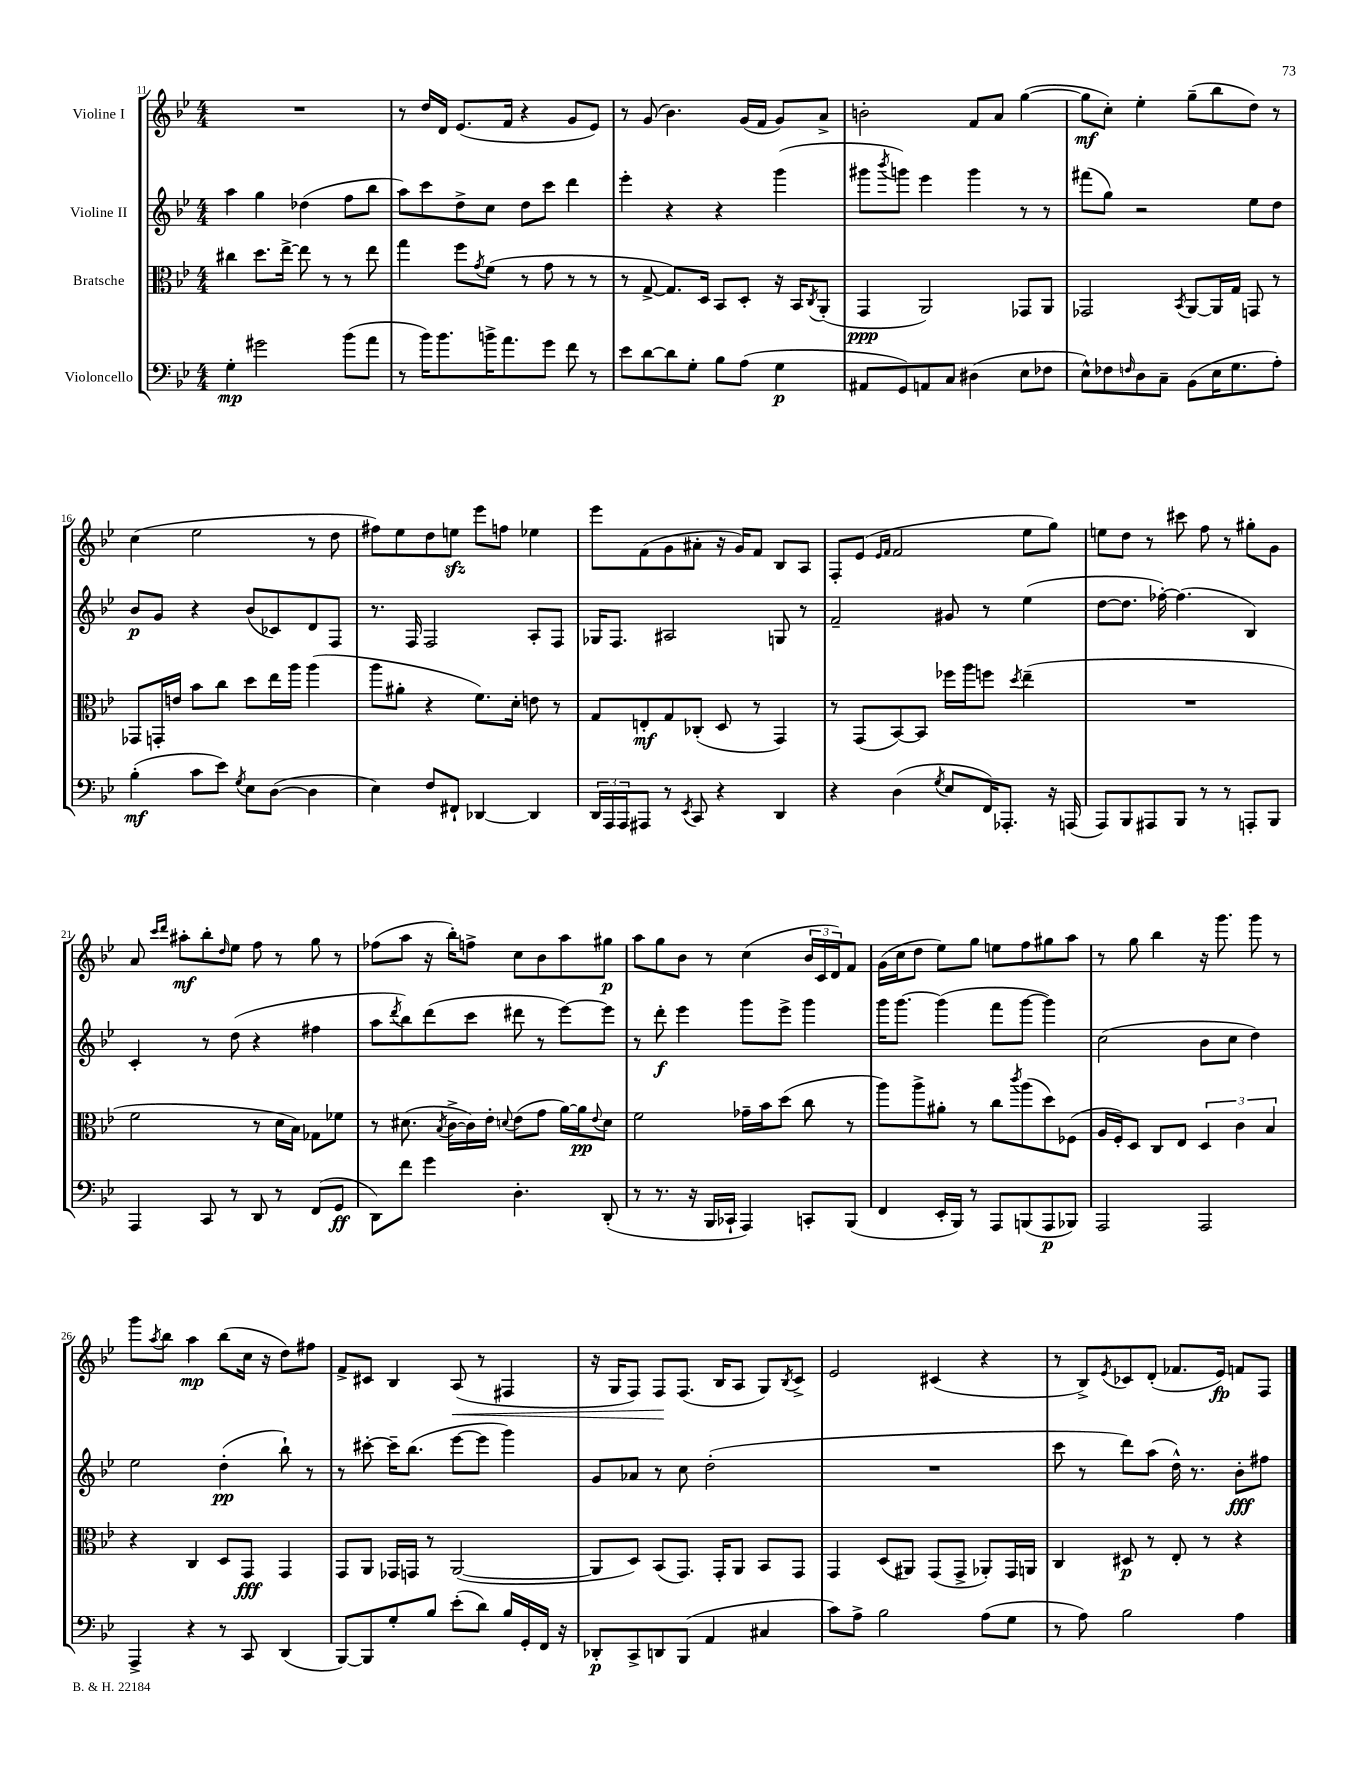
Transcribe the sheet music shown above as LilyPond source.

<<
\new StaffGroup <<
\new Staff = "s0" \with { instrumentName = "Violine I" } {
    \clef treble \key bes \major \numericTimeSignature \time 4/4
    R1 |
    r8 d''16 d'16 ees'8.( f'16 r4 g'8 ees'8) |
    r8 g'8( bes'4.) g'16( f'16 g'8) a'8-> |
    b'2-. f'8 a'8 g''4~( |
    g''8\mf c''8-.) ees''4-. g''8--( bes''8 d''8) r8 |
    c''4( ees''2 r8 d''8 |
    fis''8) ees''8 d''8 e''8\sfz ees'''8 f''8 ees''4 |
    ees'''8 f'8( g'8 ais'8-. r16 g'16) f'8 bes8 a8 |
    f8-. ees'8( \grace { ees'16 f'16 } f'2 ees''8 g''8) |
    e''8 d''8 r8 cis'''8 f''8 r8 gis''8-. g'8 |
    a'8 \grace { c'''16 d'''16 } ais''8-.\mf bes''8-. \grace { d''16 } ees''8 f''8 r8 g''8 r8 |
    fes''8( a''8 r16 bes''16-.) f''8-> c''8 bes'8 a''8 gis''8\p |
    a''8 g''8 bes'8 r8 c''4( \tuplet 3/2 { bes'16 c'16 d'16) } f'8 |
    g'16( c''16 d''8 ees''8) g''8 e''8 f''8 gis''8 a''8 |
    r8 g''8 bes''4 r16 g'''8. g'''8 r8 |
    g'''8 \acciaccatura { a''8 } bes''8 a''4\mp bes''8( c''16 r16 d''8) fis''8 |
    f'8-> cis'8 bes4 a8\<( r8 fis4 |
    r16 g16 f8) f8\! f8.( bes16 a8 g8) \acciaccatura { bes8 } c'8-> |
    ees'2 cis'4( r4 |
    r8 bes8->) \acciaccatura { ees'8 } ces'8 d'8-.( fes'8. ees'16\fp) f'8 f8 \bar "|." |
}
\new Staff = "s1" \with { instrumentName = "Violine II" } {
    \clef treble \key bes \major \numericTimeSignature \time 4/4
    a''4 g''4 des''4( f''8 bes''8 |
    a''8) c'''8 d''8-> c''8 d''8 c'''8 d'''4 |
    ees'''4-. r4 r4 g'''4( |
    gis'''8 \acciaccatura { bes'''8 } g'''8) ees'''4 g'''4 r8 r8 |
    fis'''8( g''8) r2 ees''8 d''8 |
    bes'8\p g'8 r4 bes'8( ces'8) d'8 f8 |
    r8. f16 f2 a8-. f8 |
    ges16 f8. ais2 g8 r8 |
    f'2-- gis'8 r8 ees''4( |
    d''8~ d''8. fes''16~-.) fes''4.( bes4) |
    c'4-. r8 d''8( r4 fis''4 |
    a''8 \acciaccatura { d'''8 } bes''8) d'''8( c'''8 dis'''8 r8 ees'''8~) ees'''8 |
    r8 d'''8-.\f ees'''4 g'''8 ees'''8-> g'''4 |
    g'''16 g'''8.~ g'''4( f'''8 g'''8~ g'''4) |
    c''2( bes'8 c''8 d''4) |
    ees''2 d''4-.\pp( bes''8-!) r8 |
    r8 cis'''8~-. cis'''16-- bes''8.( ees'''8~ ees'''8 g'''4) |
    g'8 aes'8 r8 c''8 d''2-.( |
    R1 |
    c'''8 r8 d'''8) a''8( d''16-^) r8. bes'8-.\fff fis''8 \bar "|." |
}
\new Staff = "s2" \with { instrumentName = "Bratsche" } {
    \clef alto \key bes \major \numericTimeSignature \time 4/4
    cis''4 d''8. ees''16~-> ees''8 r8 r8 ees''8 |
    g''4 f''8 \acciaccatura { g'8 } f'8( r8 g'8 r8 r8 |
    r8 g8~-> g8.) d16 bes,8 d8-. r16 bes,16 \acciaccatura { c8 } a,8-.( |
    g,4\ppp a,2) ges,8 a,8 |
    ges,2 \acciaccatura { bes,8 } a,8~ a,16 g16 g,8 r8 |
    ges,8 g,16-. e'16 bes'8 c''8 d''8 ees''16 a''16 a''4( |
    a''8 ais'8-. r4 f'8.) d'16-. e'8 r8 |
    g8 e8-.\mf g8 ces8-.( d8 r8 g,4) |
    r8 g,8( bes,8~) bes,8 fes''16 a''16 f''8 \acciaccatura { d''8 } ees''4--( |
    R1 |
    f'2 r8 d'16 bes16) ges8 fes'8 |
    r8 dis'8.( \acciaccatura { bes8 } c'16~-> c'16) ees'16-. \appoggiatura { d'8 } ees'8( g'8 a'16~) a'16\pp \appoggiatura { ees'8 } d'8 |
    f'2 ges'16-- bes'16 d''8( c''8 r8 |
    a''8) a''8-> ais'8-. r8 c''8 \acciaccatura { c'''8 } a''8( d''8) fes8( |
    a16 f16-.) d8 c8 ees8 \tuplet 3/2 { d4 c'4 bes4 } |
    r4 c4 d8 g,8\fff g,4 |
    g,8 a,8 ges,16 g,16 r8 a,2~( |
    a,8 d8) bes,8( g,8.) g,16-. a,8 bes,8 g,8 |
    g,4 d8( ais,8) g,8( g,8-> aes,8-.) g,16 a,16 |
    c4 dis8\p r8 ees8-. r8 r4 \bar "|." |
}
\new Staff = "s3" \with { instrumentName = "Violoncello" } {
    \clef bass \key bes \major \numericTimeSignature \time 4/4
    g4-.\mp gis'2 bes'8( a'8 |
    r8 bes'16) bes'8. b'16-> a'8. g'8 f'8 r8 |
    ees'8 d'8~ d'8 g8-. bes8 a8( g4\p |
    ais,8 g,8) a,8 c8 dis4( ees8 fes8 |
    ees8-^) fes8 \grace { f16 } d8 c8-- bes,8( ees16 g8. a8-.) |
    bes4-.\mf( c'8 ees'8) \acciaccatura { g8 } ees8 d8~( d4 |
    ees4) f8 fis,8-! des,4~ des,4 |
    \tuplet 3/2 { d,16 a,,16 a,,16 } ais,,8 r8 \acciaccatura { ees,8 } c,8 r4 d,4 |
    r4 d4( \acciaccatura { g8 } ees8 f,16) aes,,8.-. r16 a,,16( |
    a,,8) bes,,8 ais,,8 bes,,8 r8 r8 a,,8-. bes,,8 |
    a,,4 c,8 r8 d,8 r8 f,8( g,8\ff |
    d,8) f'8 g'4 d4.-. d,8-.( |
    r8 r8. r16 bes,,16 ces,16-! a,,4) c,8-. bes,,8( |
    f,4 ees,16-. bes,,16) r8 a,,8 b,,8( a,,8\p bes,,8) |
    a,,2 a,,2 |
    a,,4-> r4 r8 c,8 d,4( |
    bes,,8~) bes,,8 g8-. bes8 ees'8-.( d'8) bes16 g,16-. f,16 r16 |
    des,8-.\p c,8-> d,8 bes,,8( a,4 cis4 |
    c'8) a8-> bes2 a8( g8 |
    r8 a8) bes2 a4 \bar "|." |
}
>>
>>
\layout { \context { \Score currentBarNumber = #11 } }
